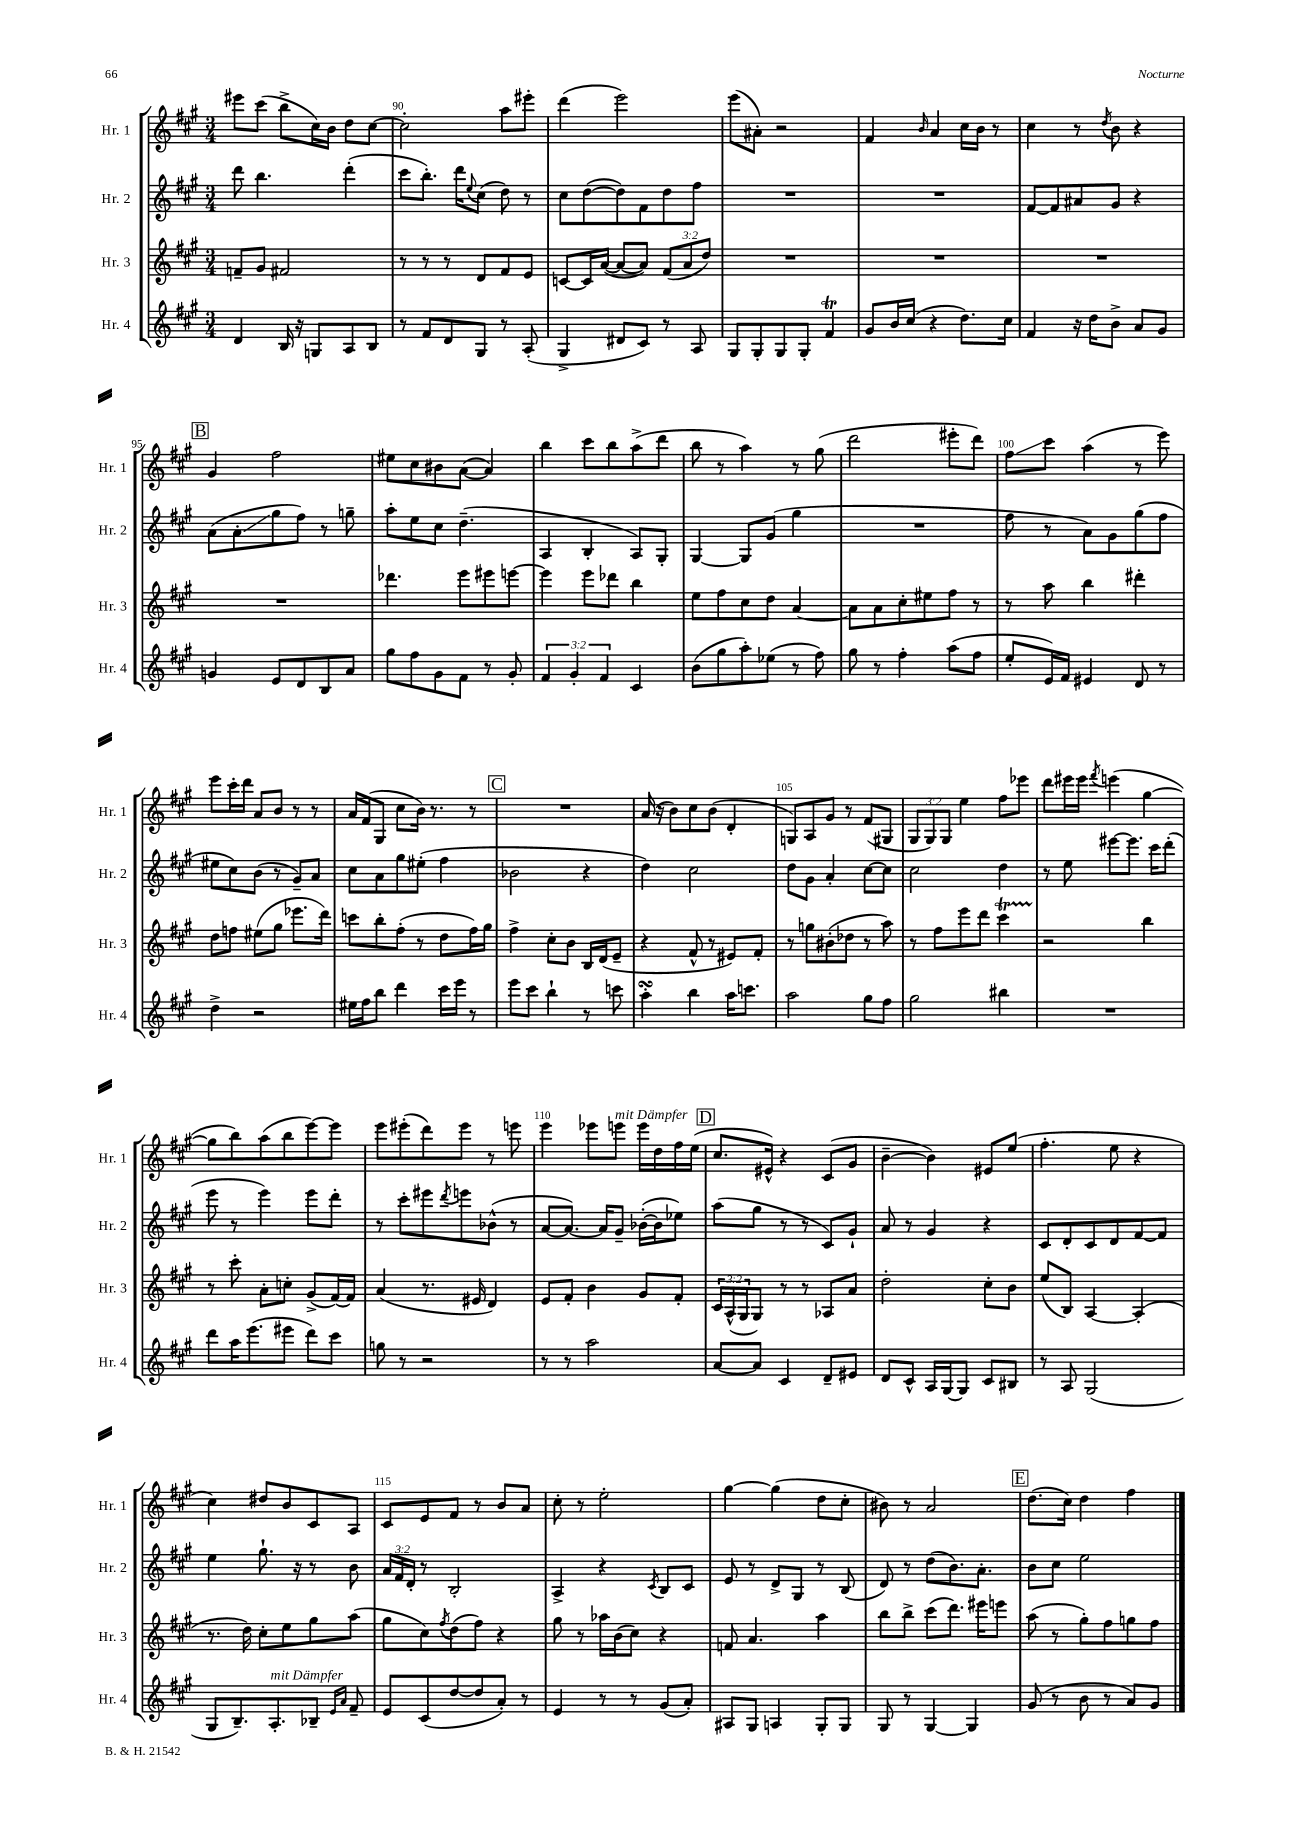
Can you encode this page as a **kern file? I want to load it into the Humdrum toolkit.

**kern	**kern	**kern	**kern
*staff4	*staff3	*staff2	*staff1
*clefG2	*clefG2	*clefG2	*clefG2
*k[f#c#g#]	*k[f#c#g#]	*k[f#c#g#]	*k[f#c#g#]
*M3/4	*M3/4	*M3/4	*M3/4
4d	8f~	8ddd	8eee#
.	8g#	4.bb	(8ccc#
16B	2f#	.	8bb^
16r	.	.	.
8G	.	.	16cc#)
.	.	.	16b
8A	.	(4ddd'	8dd
8B	.	.	[8cc#
=	=	=	=
8r	8r	8ccc#	2cc#']
8f#	8r	8.bb')	.
8d	8r	.	.
.	.	16ddd	.
.	.	8qqee	.
8G#	8d	(8cc#	.
8r	8f#	8dd)	8aa
(8A'	8e	8r	8eee#'
=	=	=	=
4G#^	[8c	8cc#	(4ddd
.	16c]	([8dd	.
.	([16a	.	.
8d#	8a_	8dd])	2eee)
8c#)	8a])	8f#	.
8r	(12f#	8dd	.
.	12a	.	.
8A	.	8ff#	.
.	12dd)	.	.
=	=	=	=
8G#	2.r	2.r	(8eee
8G#'	.	.	8a#')
8G#	.	.	2r
8G#'	.	.	.
4f#	.	.	.
=	=	=	=
8g#	2.r	2.r	4f#
16b	.	.	.
(16cc#	.	.	.
.	.	.	16qqb
4r	.	.	4a
8.dd)	.	.	16cc#
.	.	.	16b
.	.	.	8r
16cc#	.	.	.
=	=	=	=
4f#	2.r	[8f#	4cc#
.	.	8f#]	.
16r	.	8a#	8r
16dd	.	.	.
.	.	.	8qdd
8b^	.	8g#	8b
8a	.	4r	4r
8g#	.	.	.
=	=	=	=
4g	2.r	(8a	4g#
.	.	8a'	.
8e	.	8gg#	2ff#
8d	.	8ff#)	.
8B	.	8r	.
8a	.	8gg~	.
=	=	=	=
8gg#	4.ddd-	8aa'	8ee#
8ff#	.	8ee	8cc#
8g#	.	8cc#	8b#
8f#	8eee	(4.dd~	([8a
8r	8eee#	.	4a])
8g#'	[8eee	.	.
=	=	=	=
6f#	4eee]	4A	4bb
6g#'	.	.	.
.	8eee	4B'	8ccc#
6f#	.	.	.
.	8ddd-	.	8bb
4c#	4bb	8A)	(8aa^
.	.	8G#'	8ddd
=	=	=	=
(8b	8ee	[4G#	8bb
8gg#	8ff#	.	8r
8aa')	8cc#	8G#]	4aa)
(8ee-	8dd	(8g#	.
8r	[4a	4gg#	8r
8ff#)	.	.	(8gg#
=	=	=	=
8gg#	8a]	2.r	2ddd
8r	8a	.	.
4ff#'	8cc#'	.	.
.	8ee#	.	.
(8aa	8ff#	.	8eee#'
8ff#	8r	.	8ddd)
=	=	=	=
8ee'	8r	8ff#	8ff#
16e)	8aa	8r	8ccc#
16f#	.	.	.
4e#	4bb	8a)	(4aa
.	.	8g#	.
8d	4ddd#'	(8gg#	8r
8r	.	8ff#	8eee)
=	=	=	=
4dd^	8dd	8ee#	8eee
.	8ff	8cc#)	16ccc#'
.	.	.	16ddd
2r	(8ee#	(8b	8a
.	8gg#	8r	8b
.	8.eee-	8g#~)	8r
.	.	8a	8r
.	16ddd)	.	.
=	=	=	=
16ee#	8ccc	8cc#	16a
16ff#	.	.	(16f#
8bb	8bb'	8a	8G#
4ddd	(8ff#'	8gg#	8cc#
.	8r	(8ee#'	16b)
.	.	.	8.r
16ccc#	8dd	4ff#	.
16eee	.	.	.
8r	16ff#)	.	8r
.	16gg#	.	.
=	=	=	=
8eee	4ff#^	2b-	2.r
8ccc#	.	.	.
4bb`	8cc#'	.	.
.	8b	.	.
8r	16B	4r	.
.	(16d	.	.
8ccc	8e~	.	.
=	=	=	=
4aa'	4r	4dd)	(16a
.	.	.	16r
.	.	.	8b)
4bb	8f#^^	2cc#	8cc#
.	8r	.	(8b
16aa	8e#)	.	4d'
8.ccc	.	.	.
.	8f#'	.	.
=	=	=	=
2aa	8r	8dd	8G)
.	8gg	8g#	8A
.	(8b#'	4a'	8g#
.	8dd-	.	8r
8gg#	8r	[8cc#	(8f#
8ff#	8aa)	8cc#]	8G#
=	=	=	=
2gg#	8r	2cc#	12G#
.	.	.	12G#)
.	8ff#	.	.
.	.	.	12G#
.	8eee	.	4ee
.	8ddd	.	.
4bb#	4ccc#	4dd	8ff#
.	.	.	8eee-
=	=	=	=
2.r	2r	8r	8ddd
.	.	8ee	16eee#
.	.	.	16eee#
.	.	.	8qfff#
.	.	[8eee#	(4eee
.	.	8.eee#]	.
.	4bb	.	[4gg#
.	.	16ccc#	.
.	.	(8ddd'	.
=	=	=	=
8ddd	8r	8eee	8gg#]
16aa	8ccc#'	8r	8bb)
(8.eee	.	.	.
.	8a'	4eee)	(8aa
8eee#	8cc'	.	8bb
8ddd)	(8g#^	8eee	[8eee)
8ccc#	[16f#)	8ddd'	8eee]
.	16f#]	.	.
=	=	=	=
8gg	(4a	8r	8eee
8r	.	8ccc#'	(8eee#'
2r	8.r	8eee#	8ddd)
.	.	8qddd	.
.	.	8eee	8eee#
.	16e#	.	.
.	4d)	(8b-^^	8r
.	.	8r	8eee
=	=	=	=
8r	8e	[8a	4eee
8r	8f#'	8.a_)	.
2aa	4b	.	8eee-
.	.	16a]	.
.	.	8g#~	8eee
.	8g#	([16b-'	16eee
.	.	16b-]	16dd
.	8f#'	8ee-)	16ff#
.	.	.	(16ee
=	=	=	=
[8a	24c#	(8aa	8.cc#
.	(24A^^	.	.
.	24G#	.	.
8a]	8G#)	8gg#	.
.	.	.	16e#^^)
4c#	8r	8r	4r
.	8r	8r	.
8d~	8A-	8c#)	(8c#
8e#	8a	8g#`	8g#
=	=	=	=
8d	2dd'	8a	[4b~
8c#^^	.	8r	.
16A	.	4g#	4b])
[16G#	.	.	.
8G#]	.	.	.
8c#	8cc#'	4r	8e#
8B#	8b	.	(8ee
=	=	=	=
8r	(8ee	8c#	4.ff#'
8A	8B)	8d'	.
(2G#	[4A	8c#	.
.	.	8d	8ee
.	(4A']	[8f#	4r
.	.	8f#]	.
=	=	=	=
8G#	8.r	4ee	4cc#)
8.B~)	.	.	.
.	16dd)	.	.
.	8cc#'	8.gg#`	8dd#
8.A'	.	.	.
.	8ee	.	8b
.	.	16r	.
8B-~	8gg#	8r	8c#
16qqe	.	.	.
16qqa	.	.	.
8f#~	(8aa	8b	8A
=	=	=	=
8e	8gg#	24a	8c#
.	.	24f#	.
.	.	24d'	.
(8c#	8cc#)	8r	8e
.	8qff#	.	.
[8dd	(8dd	2B'	8f#
8dd]	8ff#)	.	8r
8a')	4r	.	8b
8r	.	.	8a
=	=	=	=
4e	8gg#	4A^	8cc#'
.	8r	.	8r
8r	16aa-	4r	2ee'
.	(16b	.	.
8r	8cc#)	.	.
.	.	8qc#	.
(8g#	4r	8B	.
8a')	.	8c#	.
=	=	=	=
8A#	8f	8e	[4gg#
8G#	4.a	8r	.
4A	.	8d^	(4gg#]
.	.	8G#	.
8G#'	4aa	8r	8dd
8G#	.	(8B	8cc#'
=	=	=	=
8G#	8bb	8d)	8b#)
8r	8bb^	8r	8r
[4G#	(8ccc#	(8dd	2a
.	8.ddd)	8.b)	.
4G#]	.	.	.
.	16eee#	8.a'	.
.	8eee	.	.
=	=	=	=
(8g#	(8aa	8b	(8.dd
8r	8r	8cc#	.
.	.	.	16cc#)
8b	8gg#')	2ee	4dd
8r	8ff#	.	.
8a)	8gg	.	4ff#
8g#	8ff#	.	.
==	==	==	==
*-	*-	*-	*-
